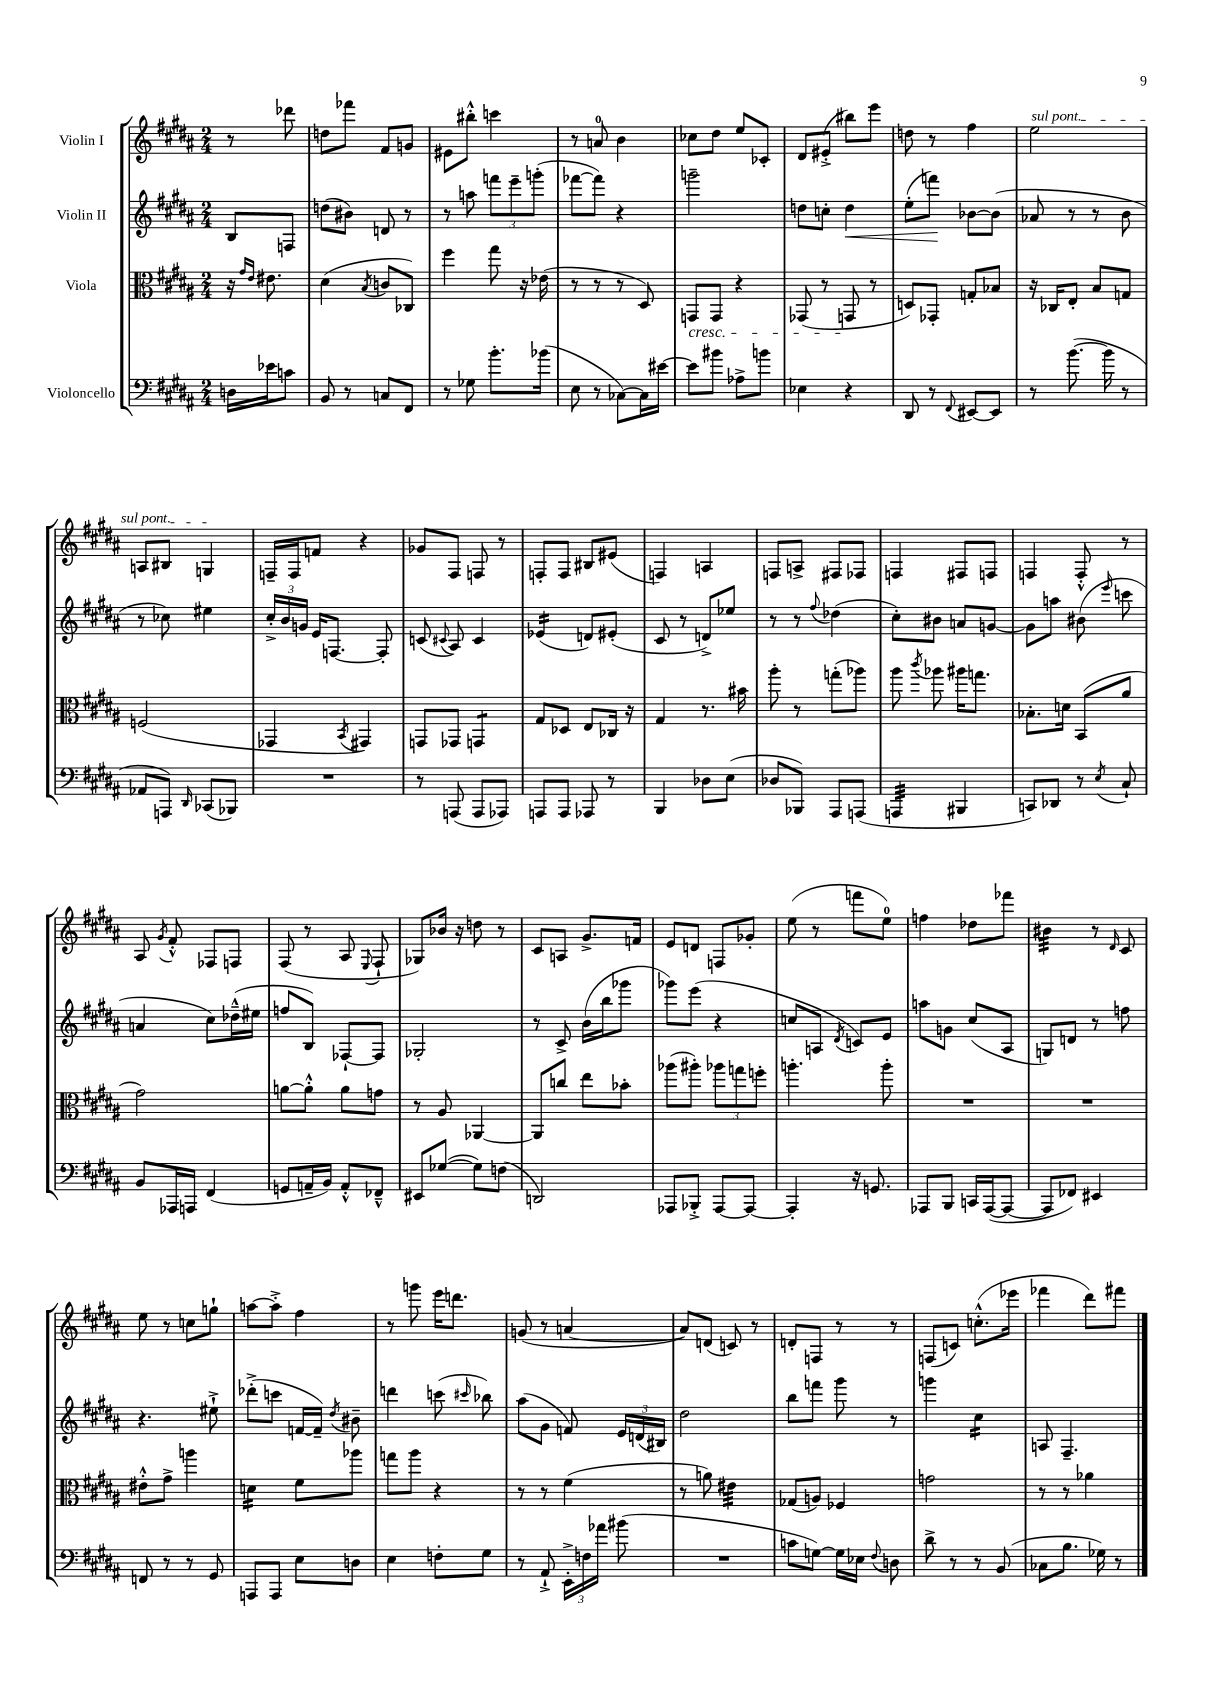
<<
\new StaffGroup <<
\new Staff = "s0" \with { instrumentName = "Violin I" } {
    \clef treble \key b \major \numericTimeSignature \time 2/4 \partial 4
    \autoBeamOff r8 des'''8 |
    d''8[ fes'''8] fis'8[ g'8] |
    eis'8[ bis''8]-.-^ c'''4 |
    r8 a'8-0 b'4 |
    ces''8[ dis''8] e''8[ ces'8]-. |
    dis'8[ eis'8]-.->( bis''8[) e'''8] |
    d''8 r8 fis''4 |
    \once \override TextSpanner.bound-details.left.text = \markup { \italic "sul pont." } e''2\startTextSpan |
    a8[ bis8] g4\stopTextSpan |
    f16[-- f16 f'8] r4 |
    ges'8[ fis8] f8 r8 |
    f8[-. f8] bis8[ eis'8]( |
    f4) a4 |
    f8[ a8]-> fis8[ fes8] |
    f4 fis8[ f8] |
    f4 f8-.-^ r8 |
    ais8 \acciaccatura { gis'8 } fis'8-.-^ fes8[ f8] |
    fis8( r8 ais8 \appoggiatura { e8 } fis8-! |
    ges8[) bes'16] r16 d''8 r8 |
    cis'8[ a8] gis'8.[-> f'16] |
    e'8[ d'8] f8[ ges'8]-. |
    e''8( r8 f'''8[ e''8]-0) |
    f''4 des''8[ fes'''8] |
    bis'4:32 r8 \grace { dis'16 } cis'8 |
    e''8 r8 c''8[ g''8]-! |
    a''8[~ a''8]-.-> fis''4 |
    r8 g'''8 e'''16[ d'''8.] |
    g'8( r8 a'4~ |
    a'8[) d'8]( c'8) r8 |
    d'8[-. f8] r8 r8 |
    f8[( c'8]) c''8.[-.-^( ees'''16] |
    fes'''4 dis'''8[) fis'''8] \bar "|." |
}
\new Staff = "s1" \with { instrumentName = "Violin II" } {
    \clef treble \key b \major \numericTimeSignature \time 2/4 \partial 4
    \autoBeamOff b8[ f8] |
    d''8[( bis'8]) d'8 r8 |
    r8 a''8 \tuplet 3/2 { f'''8[ e'''8-- g'''8]-.( } |
    fes'''8[~ fes'''8]) r4 |
    g'''2-- |
    d''8[ c''8]-. d''4\< |
    e''8[-.( f'''8]\!) bes'8[~ bes'8]( |
    aes'8 r8 r8 b'8 |
    r8 ces''8) eis''4 |
    \tuplet 3/2 { cis''16[-.-> b'16 g'16] } e'16[ f8.]~ f8-. |
    c'8( \appoggiatura { cis'8 } ais8) cis'4 |
    ees'4:16( d'8[) eis'8]-.( |
    cis'8 r8 d'8[->) ees''8] |
    r8 r8 \appoggiatura { fis''8 } des''4( |
    cis''8[-.) bis'8] a'8[ g'8]~ |
    g'8[ a''8] bis'8( \grace { e'''16 } c'''8 |
    a'4 cis''8[) des''16---^( eis''16] |
    f''8[ b8]) fes8[~-! fes8] |
    ges2-. |
    r8 cis'8-> b'16[( b''16 ges'''8] |
    ges'''8[) e'''8]( r4 |
    c''8[ a8] \acciaccatura { dis'8 } c'8[) e'8] |
    a''8[ g'8] cis''8[( ais8] |
    g8[) d'8] r8 f''8 |
    r4. eis''8-!-> |
    des'''8[-.->( c'''8] f'16[~ f'16]--) \acciaccatura { dis''8 } bis'8-- |
    d'''4 c'''8( \grace { cis'''16 } bes''8) |
    ais''8[( gis'8] f'8) \tuplet 3/2 { e'16[ d'16( bis16]) } |
    dis''2 |
    b''8[ f'''8] gis'''8 r8 |
    g'''4 cis''4:16 |
    a8 fis4.-- \bar "|." |
}
\new Staff = "s2" \with { instrumentName = "Viola" } {
    \clef alto \key b \major \numericTimeSignature \time 2/4 \partial 4
    \autoBeamOff r16 \grace { gis'16[ e'16] } eis'8. |
    dis'4( \acciaccatura { b8 } c'8[ ces8]) |
    fis''4 gis''8 r16 ees'16( |
    r8 r8 r8 dis8) |
    g,8[\cresc g,8] r4 |
    ges,8( r8 g,8\! r8 |
    d8[) ges,8]-. g8[-. bes8] |
    r16 ces16[ e8]-. b8[ g8] |
    f2( |
    ges,4 \acciaccatura { b,8 } gis,4) |
    g,8[ ges,8] g,4:8 |
    gis8[ des8] e8[ ces16] r16 |
    gis4 r8. bis'16 |
    ais''8-. r8 g''8[-.( aes''8]) |
    ais''8 \acciaccatura { cis'''8 } aes''8 ais''16[ g''8.] |
    bes8.[-. d'16] b,8[( ais'8] |
    gis'2) |
    a'8[~ a'8]-.-^ a'8[ g'8] |
    r8 ais8 aes,4~ |
    aes,8[ c''8] e''8[ bes'8]-. |
    aes''8[( ais''8]-.) \tuplet 3/2 { aes''8[ g''8 f''8]-. } |
    a''4.-. a''8-. |
    R2 |
    R2 |
    eis'8[-.-^ gis'8]-> a''4 |
    d'4:16 fis'8[ aes''8] |
    g''8[ ais''8] r4 |
    r8 r8 fis'4( |
    r8 a'8) eis'4:32 |
    ges8[( a8]) fes4 |
    g'2 |
    r8 r8 aes'4 \bar "|." |
}
\new Staff = "s3" \with { instrumentName = "Violoncello" } {
    \clef bass \key b \major \numericTimeSignature \time 2/4 \partial 4
    \autoBeamOff d16[ ees'16 c'8] |
    b,8 r8 c8[ fis,8] |
    r8 ges8 b'8.[-. bes'16]( |
    e8 r8 ces8[~) ces16 eis'16]~ |
    eis'8[ bis'8] aes8[-> b'8] |
    ees4 r4 |
    dis,8 r8 \appoggiatura { fis,8 } eis,8[~ eis,8] |
    r8 b'8.~( b'16 r8 |
    aes,8[ a,,8]) \grace { dis,16 } ces,8[( bes,,8]) |
    R2 |
    r8 a,,8( a,,8[ aes,,8]) |
    a,,8[ a,,8] aes,,8 r8 |
    b,,4 des8[ e8]( |
    des8[ bes,,8]) ais,,8[ a,,8]( |
    a,,4:32 bis,,4 |
    c,8[) des,8] r8 \acciaccatura { e8 } cis8-! |
    b,8[ aes,,16 a,,16] fis,4( |
    g,8[ a,16-- b,16]) a,8[-.-^ fes,8]---^ |
    eis,8[ ges8]~( ges8[) f8]( |
    d,2) |
    aes,,8[ bes,,8]-.-> aes,,8[~ aes,,8]~ |
    aes,,4-. r16 g,8. |
    aes,,8[ b,,8] c,16[ aes,,16~( aes,,8]~ |
    aes,,8[ fes,8]) eis,4 |
    f,8 r8 r8 gis,8 |
    a,,8[ a,,8] e8[ d8] |
    e4 f8[-. gis8] |
    r8 ais,8-!-> \tuplet 3/2 { e,16[-.-> f16 aes'16] } bis'8( |
    R2 |
    c'8[ g8]~) g16[ ees16] \appoggiatura { fis8 } d8 |
    dis'8-> r8 r8 b,8( |
    ces8[ b8.] ges16) r8 \bar "|." |
}
>>
>>
\layout { \context { \Score \remove "Bar_number_engraver" } }
